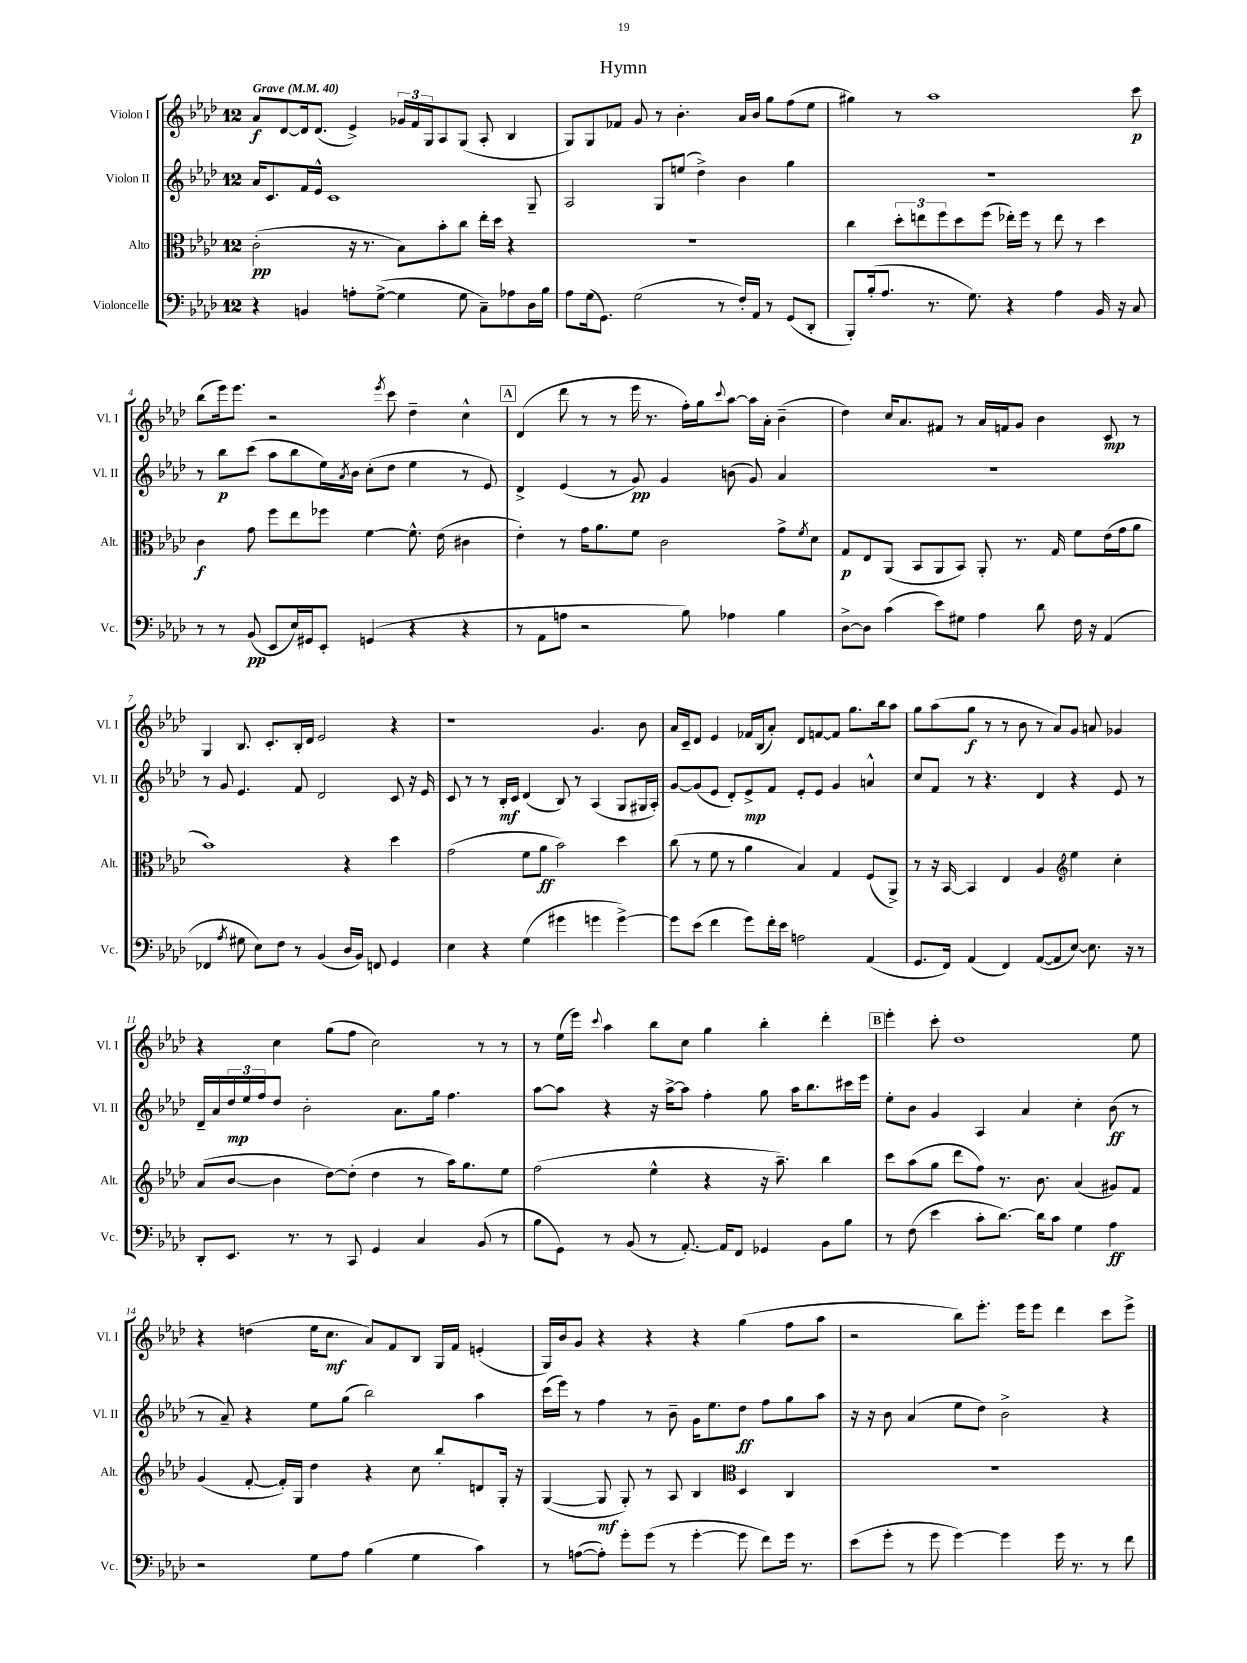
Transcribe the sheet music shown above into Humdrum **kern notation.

**kern	**kern	**kern	**kern
*staff4	*staff3	*staff2	*staff1
*clefF4	*clefC3	*clefG2	*clefG2
*k[b-e-a-d-]	*k[b-e-a-d-]	*k[b-e-a-d-]	*k[b-e-a-d-]
*M12/8	*M12/8	*M12/8	*M12/8
*MM40	*MM40	*MM40	*MM40
4r	(2c'\	16a-/LK	8a-/L
.	.	8.c/	.
.	.	.	[8d-/
4BB/	.	16f/L	16d-/]k
.	.	16e-^^/JJ	(8.d-/J
.	.	1c	.
8A'\L	16r	.	4e-^/)
.	8.r	.	.
([8G^\J	.	.	.
4G\]	8B-\L)	.	24g-/LL
.	.	.	24f/
.	.	.	24G/J
.	8b-'\	.	8A-/
8G\	8cc\J	.	(8G/J
8C~\L)	16ee-'\LL	.	8A-'/
.	16dd-\JJ	.	.
8A-\	4r	.	4B-/
16D-\L	.	8G~/	.
16B-\JJ	.	.	.
=	=	=	=
8A-\L	1.r	2A-/	8G/L)
(16G\k	.	.	8G/
8.GG\J)	.	.	.
.	.	.	8f-/J
(2G\	.	.	8g/
.	.	8G/L	8r
.	.	(8ee/J	4.b-'\
.	.	4dd-^\)	.
8r	.	.	.
16F'/LL)	.	4b-\	16a-/LL
16AA-/JJ	.	.	16b-/JJ
8r	.	.	8gg\L
(8GG/L	.	4gg\	(8ff\
8DD-'/J	.	.	8ee-\J
=	=	=	=
8BBB-'/L)	4cc\	1.r	4gg#\)
(16B-'/k	.	.	.
8.A-/J	.	.	.
.	12dd-'\L	.	8r
.	12ee\	.	.
8.r	.	.	1aa-
.	12ff\	.	.
.	8dd-\	.	.
8.G\)	.	.	.
.	(8ff\J	.	.
4r	16ee-'\LL)	.	.
.	16ff\JJ	.	.
.	8r	.	.
4A-\	8ee-\	.	.
.	8r	.	.
16BB-/	4dd-\	.	.
16r	.	.	.
8C/	.	.	8ccc\
=	=	=	=
8r	4c\	8r	(8bb-\L
8r	.	8bb-\L	16eee-\k)
.	.	.	8.eee-\J
(8BB-/	8g\	(8ccc\J	.
8EE-/L	8ff\L	8aa-\L	2r
16E-/L)	8ee-\	8bb-\	.
16GG#/J	.	.	.
8EE-'/J	8ff-\J	16ee-\L)	.
.	.	8qa-/	.
.	.	16b-\JJ	.
(4GG/	[4f\	(8cc'\L	.
.	.	.	8qeee-/
.	.	8dd-\J	8ccc\
4r	8.f^^\]	4ee-\	4dd-~\
.	(16e-\	.	.
4r	4c#\	8r	4cc^^\
.	.	8e-/)	.
=	=	=	=
8r	4e-'\)	4d-^/	(4d-/
8AA-\L	.	.	.
8A\J	8r	(4e-/	8ddd-\
2r	16g\LK	.	8r
.	8.a-\	.	.
.	.	8r	8r
.	8f\J	8g/)	16eee-\
.	.	.	8.r
.	2c\	4g/	.
8B-\)	.	.	16ff'\LL)
.	.	.	16gg\J
.	.	.	8qqccc/
4A-\	.	(8b\	[8aa-\J
.	.	8g/)	16aa-\]LL
.	.	.	16a-'\JJ
4B-\	8g^\L	4a-/	(4b-~\
.	8qf/	.	.
.	8d-\J	.	.
=	=	=	=
[8D-^\L	8G/L	1.r	4dd-\)
8D-\]J	8E-/	.	.
(4c\	(8AA-/J	.	16cc/LK
.	.	.	8.a-/
.	8BB-/L	.	.
8e-\L)	8AA-/	.	8f#/J
8G#\J	8BB-/J)	.	8r
4A-\	8AA-'/	.	16a-/LL
.	.	.	16f/J
.	8.r	.	8g/J
8d-\	.	.	4b-\
.	16G/	.	.
16F\	8f\L	.	.
16r	.	.	.
(4AA-/	(16e-\L	.	8c/
.	16g\J	.	.
.	8a-\J	.	8r
=	=	=	=
4FF-/	1b-)	8r	4G/
.	.	8g/	.
8qA-/	.	.	.
8G#\	.	4.e-/	8.B-/
8E-\L)	.	.	.
.	.	.	8.c'/L
8F\J	.	.	.
8r	.	8f/	16B-'/L
.	.	.	16d-/JJ
(4BB-/	.	2d-/	2e-/
16D-/LL	4r	.	.
16BB-/JJ)	.	.	.
8FF/	.	.	.
4GG/	4dd-\	8c/	4r
.	.	16r	.
.	.	16e-/	.
=	=	=	=
4E-\	(2g\	8c/	1r
.	.	8r	.
4r	.	8r	.
.	.	16B-'/LL	.
.	.	16c/JJ	.
(4G\	8f\L	(4d-/	.
.	8a-\J	.	.
4g#\	2b-\)	8B-/)	.
.	.	8r	.
4g\	.	(4A-/	4.g/
[4g^\)	4dd-\	8G/L	.
.	.	16G#/L	8b-\
.	.	16A-'/JJ)	.
=	=	=	=
8g\]L	(8cc\	[8g/L	16a-/LL
.	.	.	16c~/J
(8e-\J	8r	(8g/]	8d-/J
4f\	8f\	8e-/J	4e-/
.	8r	8d-'/L)	.
8g\L)	4a-\	8e-^/	16f-/LL
.	.	.	(16B-/J
16f'\L	.	8f/J	8a-'/J)
16e-\JJ	.	.	.
2A\	4B-/)	8e-'/L	8d-/L
.	.	8e-/J	[8f/
.	4G/	4g/	8f/]J
.	.	.	8.gg\L
(4AA-/	(8F/L	4a^^/	.
.	.	.	16bb-\k
.	8AA-^/J)	.	8aa-\J
=	=	=	=
8.GG/L	8r	8cc/L	8gg\L
.	16r	8f/J	(8aa-\
16FF/Jk)	[16BB-/	.	.
(4AA-/	4BB-/]	8r	8gg\J
.	.	4.r	8r
4FF/)	4E-/	.	8r
.	.	.	8b-\
([8AA-/L	4A-/	4d-/	8r
8AA-/]	.	.	8a-/L)
*	*clefG2	*	*
[8E-/J)	4ee-\	4r	8g/J
8.E-\]	.	.	8a/
.	4cc'\	8e-/	4g-/
16r	.	.	.
8r	.	8r	.
=	=	=	=
8DD-'/L	(8a-/L	16d-~/LL	4r
.	.	16a-/	.
8.EE-/J	[8b-/J	24dd-/	.
.	.	24ee-/	.
.	.	24ff/J	.
.	4b-\]	8dd-/J	4cc\
8.r	.	.	.
.	.	2b-'\	.
8r	[8dd-\L)	.	(8gg\L
8CC/	(8dd-'\]J	.	8ff\J
4GG/	4dd-\	.	2cc\)
.	.	8.a-\L	.
4C/	8r	.	.
.	.	16gg\Jk	.
.	16aa-\LK)	4.ff\	.
.	8.gg\	.	.
(8BB-/	.	.	8r
8r	8ee-\J	.	8r
=	=	=	=
8B-\L	(2ff\	[8aa-\L	8r
8GG\J)	.	8aa-\]J	(16ee-\LL
.	.	.	16eee-\JJ)
.	.	.	8qqccc/
8r	.	4r	4aa-\
(8BB-/	.	.	.
8r	4ee-^^\	16r	8bb-\L
.	.	[16aa-^\LK	.
[8.AA-'/)	.	8aa-\]J	8cc\J
.	4r	4ff'\	4gg\
16AA-/]LK	.	.	.
8FF/J	.	.	.
4GG-/	16r	8gg\	4bb-'\
.	8.aa-~\)	.	.
.	.	16aa-\LK	.
.	.	8.bb-\	.
8BB-\L	4bb-\	.	4ddd-'\
8B-\J	.	16ccc#\L	.
.	.	16eee-\JJ	.
=	=	=	=
8r	8ccc\L	8ee-'\L	4eee-'\
(8F\	(8aa-\	8b-\J	.
4e-\	8gg\J	4g/	8ccc'\
.	8ddd-\L	.	1dd-
8c'\L	8ff\J)	4A-/	.
[8.d-\J)	8.r	.	.
.	.	4a-/	.
16d-\]LK	8.b-\	.	.
8c\J	.	.	.
4G\	(4a-/	4cc'\	.
4A-\	8g#/L)	(8b-\	.
.	8f/J	8r	8ee-\
=	=	=	=
2r	(4g/	8r	4r
.	.	8a-~/)	.
.	[8f'/	4r	(4dd\
.	16f'/]LL)	.	.
.	16G/JJ	.	.
8G\L	4dd-\	8ee-\L	16ee-\LK
.	.	.	8.cc\J
8A-\J	.	(8gg\J	.
(4B-\	4r	2bb-\)	8a-/L)
.	.	.	8f/
4G\	8cc\	.	8B-/J
.	8bb-'/L	.	16G/LL
.	.	.	16f/JJ
4c\)	8d/	4aa-\	(4e'/
.	16G'/Jk	.	.
.	16r	.	.
=	=	=	=
8r	([4G/	(16ccc\LL	16G/LL)
.	.	16eee-\JJ)	16b-/J
([8A\L	.	8r	8g/J
8A'\]J)	8G/]	4ff\	4r
8g'\L	8G'/)	.	.
(8g\J	8r	8r	4r
8r	8A-/	8b-~\	.
[4g'\	4B-/	16g\LK	4r
.	.	8.ee-\	.
*	*clefC3	*	*
8g\]	4D-/	8dd-\J	(4gg\
8f\L)	.	8ff\L	.
16g\Jk	4C/	8gg\	8ff\L
8.r	.	.	.
.	.	8aa-\J	8aa-\J
=	=	=	=
(8e-\L	1.r	16r	2r
.	.	16r	.
8g'\J	.	8b-\	.
8r	.	(4a-/	.
8g\	.	.	.
[4g\)	.	8ee-\L	8bb-\L)
.	.	8dd-\J)	8.eee-'\J
4g\]	.	2b-^\	.
.	.	.	16eee-\LK
.	.	.	8eee-\J
16g\	.	.	4ddd-\
8.r	.	.	.
8r	.	4r	8ccc\L
8f\	.	.	8eee-^\J
==	==	==	==
*-	*-	*-	*-
